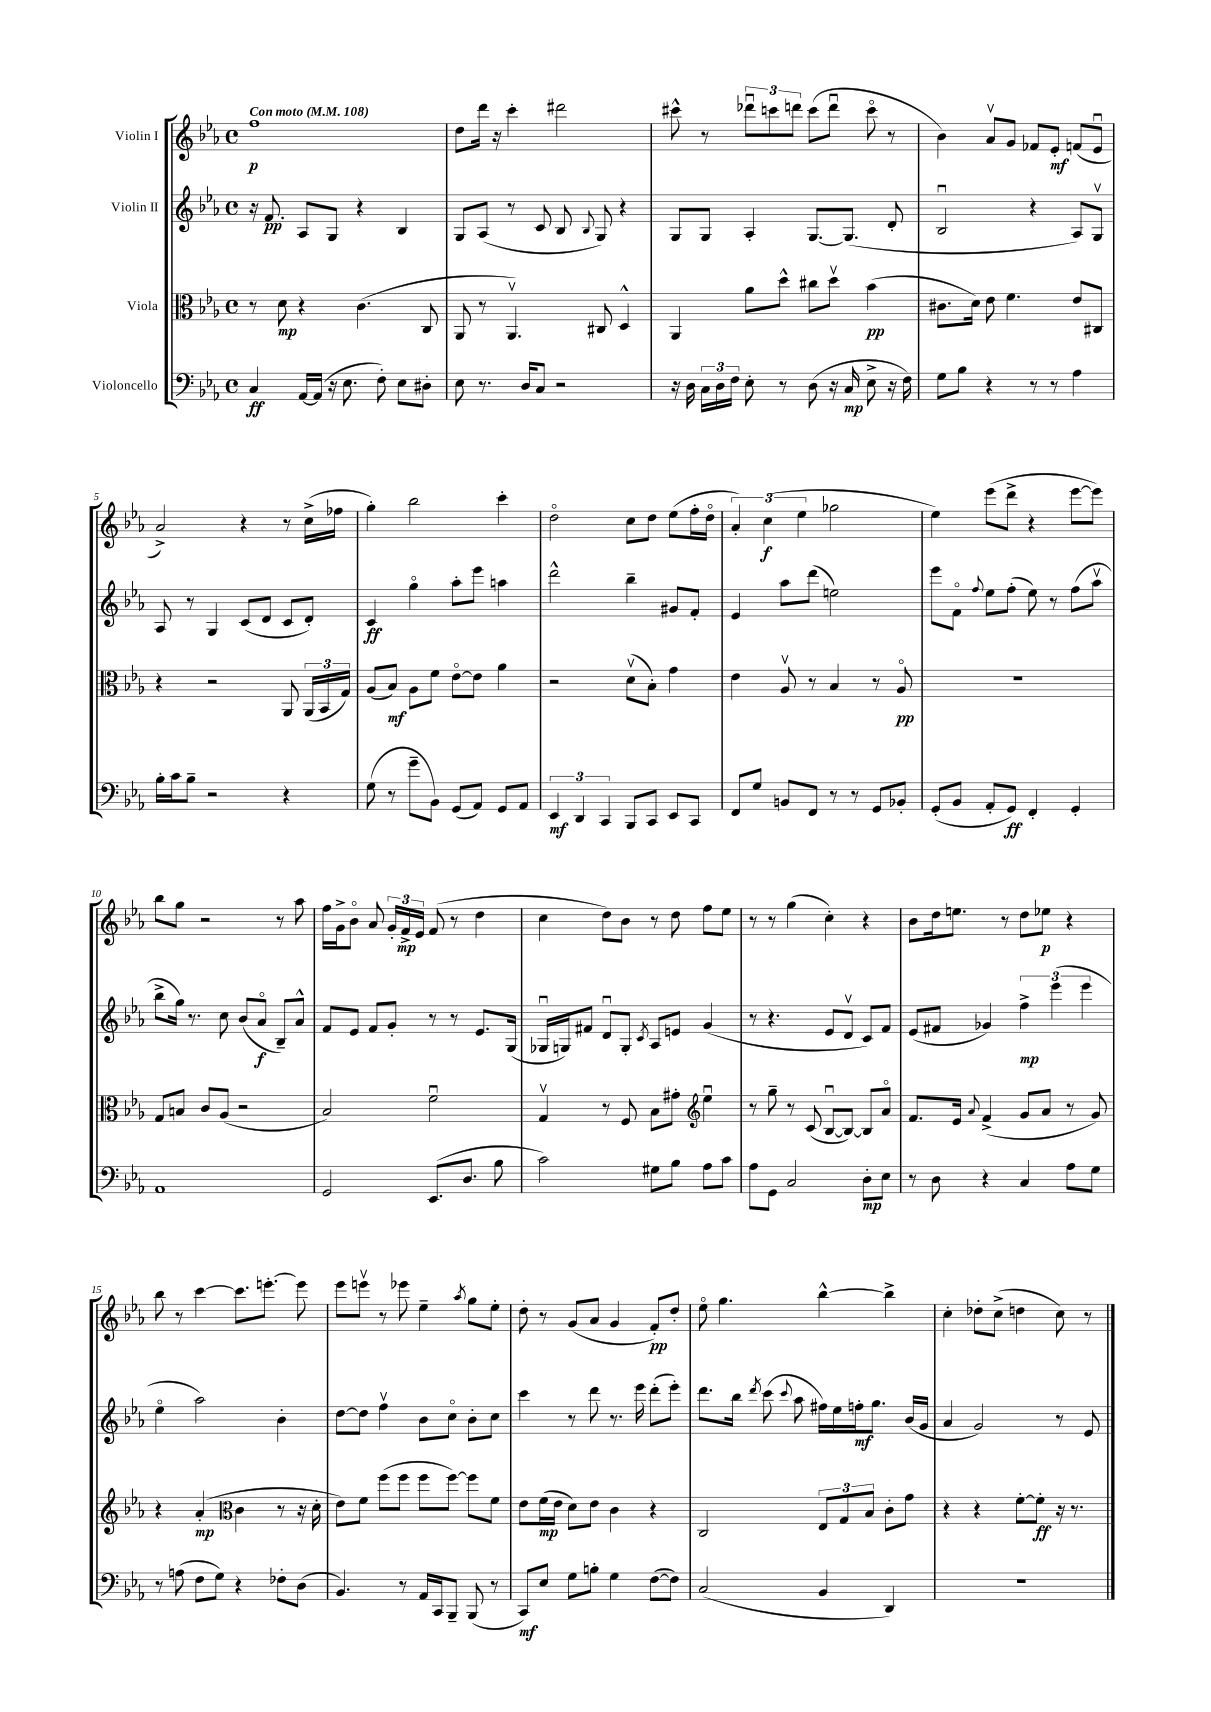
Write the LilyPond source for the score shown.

<<
\new StaffGroup <<
\new Staff = "s0" \with { instrumentName = "Violin I" } {
    \clef treble \key ees \major \defaultTimeSignature \time 4/4 \tempo "Con moto" 4 = 108
    \autoBeamOff f''1\p |
    d''8[ d'''16] r16 c'''4-. dis'''2 |
    cis'''8-^ r8 \tuplet 3/2 { des'''8[\downbow c'''8 d'''8] } c'''8[( d'''8]\downbow c'''8\flageolet r8 |
    bes'4) aes'8[\upbow g'8] fes'8[ ees'8]-.\mf f'8[( ees'8]\downbow |
    aes'2->) r4 r8 c''16[->( fes''16] |
    g''4-.) bes''2 c'''4-. |
    d''2\flageolet c''8[ d''8] ees''8[( f''16-. d''16]\flageolet |
    \tuplet 3/2 { aes'4-.) c''4\f( ees''4 } ges''2 |
    ees''4) ees'''8[( d'''8]-> r4 ees'''8[~ ees'''8]) |
    bes''8[ g''8] r2 r8 aes''8 |
    f''16[ g'16-> bes'8]\flageolet aes'8 \tuplet 3/2 { g'16[-. f'16->\mp ees'16] } f'8( r8 d''4 |
    c''4 d''8[) bes'8] r8 d''8 f''8[ ees''8] |
    r8 r8 g''4( c''4-.) r4 |
    bes'8[ d''16 e''8.] r8 d''8[ ees''8]\p r4 |
    bes''8 r8 c'''4~ c'''8.[ e'''8.]~-. e'''8 |
    ees'''8[ e'''8]\upbow r8 ees'''8 ees''4-- \acciaccatura { aes''8 } g''8[ ees''8]-. |
    d''8-. r8 g'8[( aes'8] g'4 f'8[-.\pp) d''8]-. |
    ees''8\flageolet g''4. bes''4~-^ bes''4-> |
    c''4-. des''8[-. c''8]->( d''4 c''8) r8 \bar "|." |
}
\new Staff = "s1" \with { instrumentName = "Violin II" } {
    \clef treble \key ees \major \defaultTimeSignature \time 4/4
    \autoBeamOff r16 f'8.\pp aes8[ g8] r4 bes4 |
    g8[ aes8]( r8 c'8 bes8 \appoggiatura { bes8 } g8) r4 |
    g8[ g8] aes4-. g8.[~ g8.]( d'8-. |
    bes2\downbow r4 aes8[) g8]\upbow |
    aes8 r8 g4 c'8[( d'8] c'8[ d'8]-.) |
    c'4\ff g''4\flageolet aes''8[-. ees'''8] a''4 |
    d'''2-^ bes''4-- gis'8[ f'8]-. |
    ees'4 aes''8[ d'''8]( e''2) |
    ees'''8[ f'8]\flageolet \appoggiatura { f''8 } ees''8[ f''8]-.( ees''8) r8 f''8[( aes''8]\upbow |
    bes''8[-> g''16]) r8. c''8 bes'8[( aes'8]\flageolet\f bes8[--) aes'8]-^ |
    f'8[ ees'8] f'8[ g'8]-. r8 r8 ees'8.[ g16]( |
    ges16[\downbow g16) fis'8] d'8[\downbow g8]-. \acciaccatura { c'8 } aes8[ e'8] g'4( |
    r8 r4. ees'8[ d'8]\upbow c'8[) f'8] |
    ees'8[( fis'8] ges'4) \tuplet 3/2 { f''4->\mp ees'''4( ees'''4 } |
    ees''4\flageolet aes''2) bes'4-. |
    d''8[~ d''8] f''4\upbow bes'8[ c''8]\flageolet bes'8[-. c''8] |
    c'''4 r8 d'''8 r8. ees'''16 d'''8[-.( ees'''8]-.) |
    d'''8.[ bes''16] \acciaccatura { d'''8 } c'''8( \appoggiatura { c'''8 } aes''8 fis''16[) ees''16 f''16-.\mf g''8.] bes'16[( g'16] |
    aes'4 g'2) r8 ees'8 \bar "|." |
}
\new Staff = "s2" \with { instrumentName = "Viola" } {
    \clef alto \key ees \major \defaultTimeSignature \time 4/4
    \autoBeamOff r8 d'8\mp r4 c'4.( c8 |
    aes,8 r8 aes,4.\upbow) cis8 d4-^ |
    aes,4 aes'8[ d''8]-^ cis''8[ d''8]\upbow bes'4\pp( |
    cis'8.[ d'16]) ees'8 f'4. ees'8[ cis8] |
    r4 r2 aes,8 \tuplet 3/2 { aes,16[( bes,16 g16]) } |
    aes8[( bes8]\mf) aes8[ f'8] ees'8[~\flageolet ees'8] aes'4 |
    r2 d'8[\upbow( bes8]-.) g'4 |
    ees'4 aes8\upbow r8 bes4 r8 aes8\flageolet\pp |
    R1 |
    g8[ b8] c'8[ aes8]( r2 |
    bes2) f'2\downbow |
    g4\upbow r8 f8 bes8[ gis'8]-. \clef treble ees''4\downbow |
    r8 g''8-- r8 c'8( bes8[~\downbow bes8]~) bes8[ aes'8]\flageolet |
    f'8.[ ees'16] \appoggiatura { aes'8 } f'4->( g'8[ aes'8] r8 g'8) |
    r4 aes'4-.\mp( \clef alto c'4 r8 r16 d'16-. |
    ees'8[) f'8] f''8[( f''8] f''8[ f''8]~) f''8[ f'8] |
    ees'8[ f'16\mp( ees'16] d'8[) ees'8] c'4 r4 |
    c2 \tuplet 3/2 { ees8[ g8 bes8] } c'8[-. g'8] |
    r4 r4 f'8[~-. f'8]-.\ff r16 r8. \bar "|." |
}
\new Staff = "s3" \with { instrumentName = "Violoncello" } {
    \clef bass \key ees \major \defaultTimeSignature \time 4/4
    \autoBeamOff c4\ff aes,16[~ aes,16]( r16 ees8. f8-.) ees8[ dis8]-. |
    ees8 r8. d16[ c8] r2 |
    r16 d16 \tuplet 3/2 { c16[ d16 f16] } ees8-. r8 d8( r16 c16\mp ees8-> r16 f16) |
    g8[ bes8] r4 r8 r8 aes4 |
    bes16[-. c'16 bes8]-- r2 r4 |
    g8( r8 g'8[-- bes,8]) g,8[( aes,8]) g,8[ aes,8] |
    \tuplet 3/2 { ees,4\mf d,4 c,4 } bes,,8[ c,8] ees,8[ c,8] |
    f,8[ g8] b,8[ f,8] r8 r8 g,8[ bes,8]-. |
    g,8[-.( bes,8] aes,8[-. g,8]\ff) f,4-. g,4-. |
    aes,1 |
    g,2 ees,8.[( d8.] bes8 |
    c'2) gis8[ bes8] aes8[ c'8] |
    aes8[ g,8] c2 d8[-.\mp ees8] |
    r8 d8 r4 c4 aes8[ g8] |
    r8 a8( f8[ g8]) r4 fes8[-. d8]( |
    bes,4.) r8 aes,16[ c,16 bes,,8]-- bes,,8( r8 |
    c,8[\mf) ees8] g8[ b8]-. g4 f8[~( f8]) |
    c2( bes,4 d,4) |
    R1 \bar "|." |
}
>>
>>
